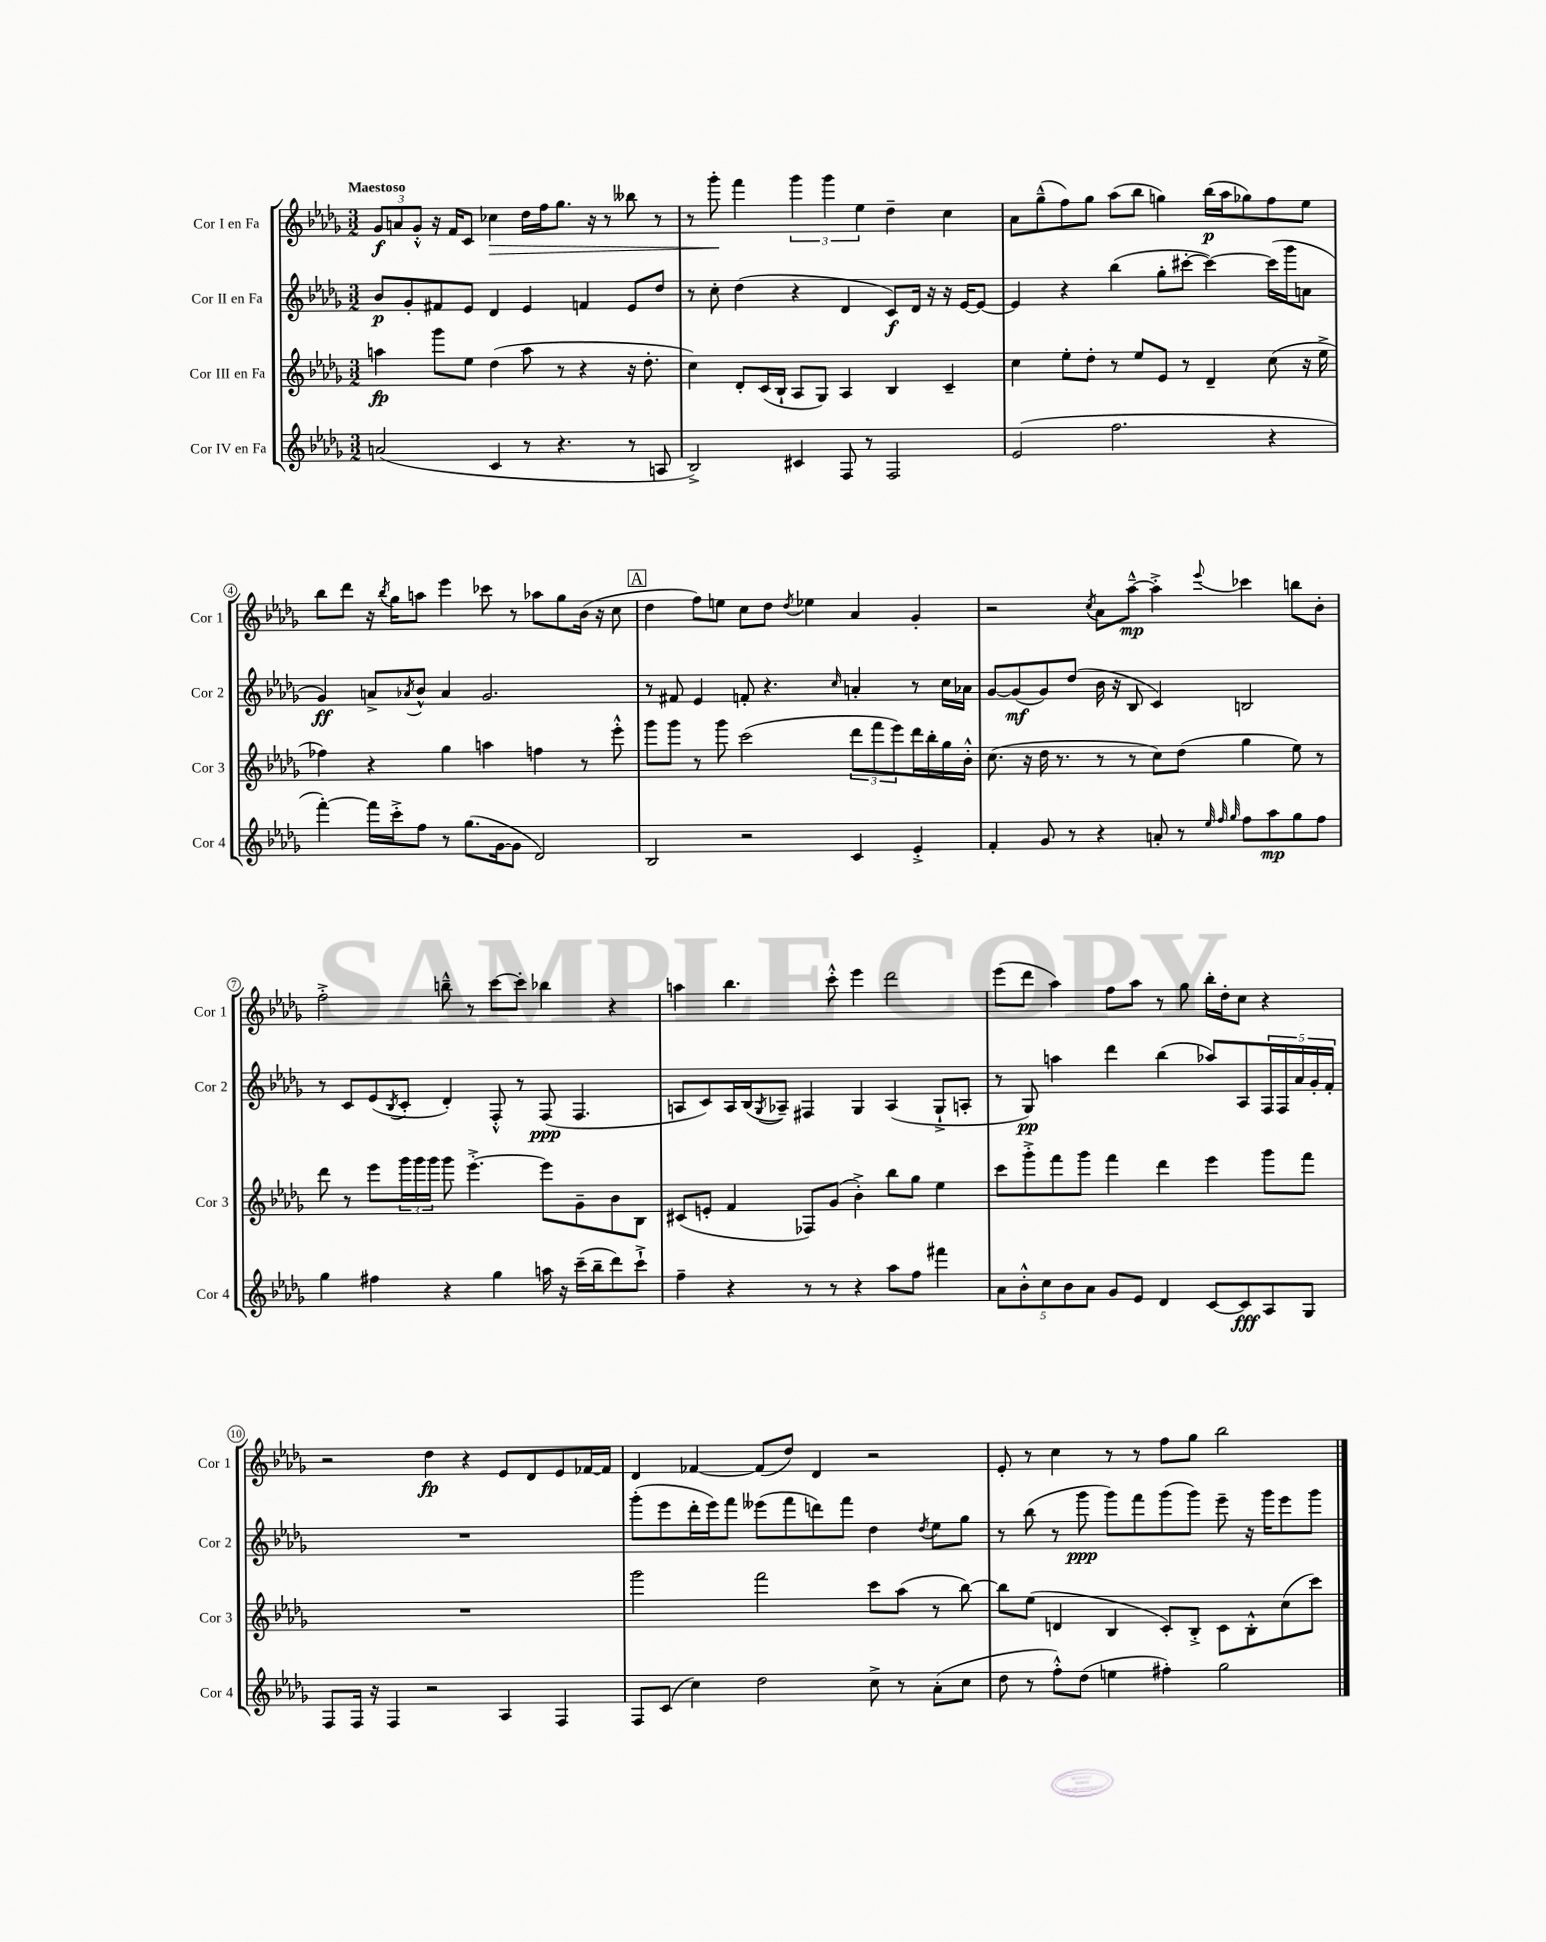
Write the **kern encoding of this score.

**kern	**kern	**kern	**kern
*staff4	*staff3	*staff2	*staff1
*clefG2	*clefG2	*clefG2	*clefG2
*k[b-e-a-d-g-]	*k[b-e-a-d-g-]	*k[b-e-a-d-g-]	*k[b-e-a-d-g-]
*M3/2	*M3/2	*M3/2	*M3/2
(2a/	4aa\	8b-/L	12g-/L
.	.	.	12a/
.	.	8g-'/	.
.	.	.	12g-'^^/J
.	8ggg-\L	8f#/	16r
.	.	.	16f/LK
.	8ee-\J	8e-/J	8c/J
4c/	(4dd-\	4d-/	4cc-\
8r	8aa\	4e-/	16dd-\LL
.	.	.	16ff\J
4.r	8r	.	8.gg-\J
.	4r	4f/	.
.	.	.	16r
.	.	.	8r
8r	16r	8e-/L	8bb--\
.	8.dd-'\	.	.
8A/	.	8dd-/J	8r
=	=	=	=
2B-^/)	4cc\)	8r	8r
.	.	8cc'\	8ggg-'\
.	8d-'/L	(4dd-\	4fff\
.	(16c/L	.	.
.	16B-`/JJ	.	.
4c#/	8A-/L	4r	6ggg-\
.	8G-/J)	.	.
.	.	.	6ggg-\
8F/	4A-/	4d-/	.
.	.	.	6ee-\
8r	.	.	.
2F/	4B-/	8c/L)	4dd-~\
.	.	16d-/Jk	.
.	.	16r	.
.	4c~/	16r	4cc\
.	.	[16e-/LK	.
.	.	8e-/_J	.
=	=	=	=
(2e-/	4cc\	4e-/]	8a-\L
.	.	.	(8gg-~^^\
.	8ee-'\L	4r	8ff\)
.	8dd-'\J	.	8gg-\J
2.ff\	8r	(4bb-\	(8aa-\L
.	8ee-/L	.	8bb-\J
.	8e-/J	8gg-'\L	4gg\)
.	8r	[8ccc#'\J	.
.	4d-~/	4ccc#\_)	(16bb-\LL
.	.	.	16aa-\J
.	.	.	8gg-\)
4r	(8cc\	(16ccc#\]LL	8ff\
.	.	16ggg-\J	.
.	16r	8a\J	8ee-\J
.	16ee-^\	.	.
=	=	=	=
[4fff'\)	4ff-\)	4g-/)	8bb-\L
.	.	.	8ddd-\J
16fff\]LL	4r	8a^/L	16r
.	.	.	8qbb-/
16ccc'^\J	.	.	16gg-\LK
.	.	8qa-/	.
8ff\J	.	8b-^^/J	8aa\J
8r	4gg-\	4a-/	4eee-\
(8.gg-\L	.	.	.
.	4aa\	2.g-/	8ccc-\
[16g-\k	.	.	.
8g-\]J	.	.	8r
2d-/)	4ff\	.	8aa-\L
.	.	.	8gg-\
.	8r	.	(16b-\Jk
.	.	.	16r
.	8eee-'^^\	.	8cc\
=	=	=	=
2B-/	8ggg-\L	8r	4dd-\
.	8ggg-\J	8f#/	.
.	8r	4e-/	8ff\L)
.	8ggg-\	.	8ee\J
2r	(2ccc\	8f'/	8cc\L
.	.	4.r	8dd-\J
.	.	.	8qdd-/
.	.	.	4ee-\
.	.	16qqcc/	.
4c/	12ddd-\L	4a'/	4a-/
.	12fff\	.	.
.	12eee-\)	.	.
4e-'^/	16ddd-\L	8r	4g-'/
.	16bb-'\	.	.
.	16gg-\	16cc\LL	.
.	16b-'^^\JJ	16a-\JJ	.
=	=	=	=
4f'/	(8.cc\	[8g-/L	2r
.	.	(8g-/]	.
.	16r	.	.
8g-/	16dd-\	8g-/)	.
.	8.r	.	.
8r	.	(8dd-/J	.
.	.	.	8qcc/
4r	8r	16b-\	8a-\L
.	.	16r	.
.	8r	8B-/	[8aa-~^^\J
8a'/	8cc\L)	4c/)	4aa-'^\]
8r	(8dd-\J	.	.
32qqee-/	.	.	.
32qqff/	.	.	.
32qqgg-/	.	.	8qqeee-/
8ff\L	4gg-\	2B/	4ccc-\
8aa-\	.	.	.
8gg-\	8ee-\)	.	8bb\L
8ff\J	8r	.	8b-'\J
=	=	=	=
4gg-\	8ddd-\	8r	2ff'^\
.	8r	8c/L	.
4ff#\	8eee-\L	(8e-/	.
.	.	8qB-/	.
.	24ggg-\L	8c'/J	.
.	24ggg-\	.	.
.	24ggg-\JJ	.	.
4r	8ggg-\	4d-'/)	8bb~^^\
.	[4.eee-'^\	.	8r
4gg-\	.	8F'^^/	[8ccc\L
.	.	8r	8ccc'\]J
16aa\	8eee-\]L	(8F/	4bb-\
16r	.	.	.
(16ccc~\LL	8g-~\	4.F/	.
16bb-~\J	.	.	.
8ddd-\)	8b-\	.	4r
8ccc`^\J	8B-\J	.	.
=	=	=	=
4ff~\	(8c#/L	8A/L	4aa\
.	8e'/J	8c/)	.
4r	4f/	16A/L	4.bb-\
.	.	(16B-/J	.
.	.	8qG-/	.
.	.	8A-~/J)	.
8r	8F-/L)	4F#/	.
8r	(8g-/J	.	8ccc'^^\
4r	4b-'^\)	4G-/	4eee-\
8aa-\L	8bb-\L	(4A-/	2ddd-\
8ff\J	8gg-\J	.	.
4fff#\	4ee-\	8G-`^/L	.
.	.	8A'/J	.
=	=	=	=
10a-\L	8ccc\L	8r	(8eee-\L
10b-'^^\	.	.	.
.	8ggg-'^\	8G-/)	8ddd-\J
10cc\	.	.	.
.	8fff\	4aa\	4aa-\)
10b-\	.	.	.
.	8ggg-\J	.	.
10a-\J	.	.	.
8g-/L	4fff\	4ddd-\	8ff\L
8e-/J	.	.	8aa-\J
4d-/	4ddd-\	(4bb-\	8r
.	.	.	8gg-\
[8c/L	4eee-\	8aa-/L)	16bb-'\LL
.	.	.	16dd-'\J
8c/]	.	8A-/	8cc\J
8A-/	8ggg-\L	20F/L	4r
.	.	20F/	.
.	.	20a-/	.
8G-/J	8fff\J	.	.
.	.	20g-'/	.
.	.	20f'/JJ	.
=	=	=	=
8F/L	1.r	1.r	2r
16F/Jk	.	.	.
16r	.	.	.
4F/	.	.	.
2r	.	.	4dd-\
.	.	.	4r
4A-/	.	.	8e-/L
.	.	.	8d-/
4F/	.	.	8e-/
.	.	.	[16f-/L
.	.	.	16f-/]JJ
=	=	=	=
8F/L	2ggg-\	(8ggg-'\L	4d-/
(8c/J	.	8eee-\	.
4cc\)	.	16ddd-'\L	[4f-/
.	.	16eee-\J)	.
.	.	8fff\J	.
2dd-\	2fff\	(8eee--\L	(8f-/]L
.	.	8fff\	8dd-/J)
.	.	8ddd\)	4d-/
.	.	8fff\J	.
8cc^\	8ccc\L	4dd-\	2r
8r	(8aa-\J	.	.
.	.	8qdd-/	.
(8a-'\L	8r	8ee-\L	.
8cc\J	[8bb-\)	8gg-\J	.
=	=	=	=
8dd-\	8bb-\]L	8r	8e-'/
8r	(8ee-\J	(8bb-\	8r
8ff'^^\L)	4d/	8r	4cc\
(8dd-\J	.	8ggg-\	.
4ee\	4B-/	8ggg-\L)	8r
.	.	8fff\	8r
4ff#'\)	8c'/L)	(8ggg-\	8ff\L
.	8B-'^/J	8ggg-\J)	8gg-\J
2gg-\	8c\L	8eee-~\	2bb-\
.	8B-'^^\	16r	.
.	.	16ggg-\LK	.
.	(8cc\	8eee-\	.
.	8ccc\J)	8ggg-\J	.
==	==	==	==
*-	*-	*-	*-
